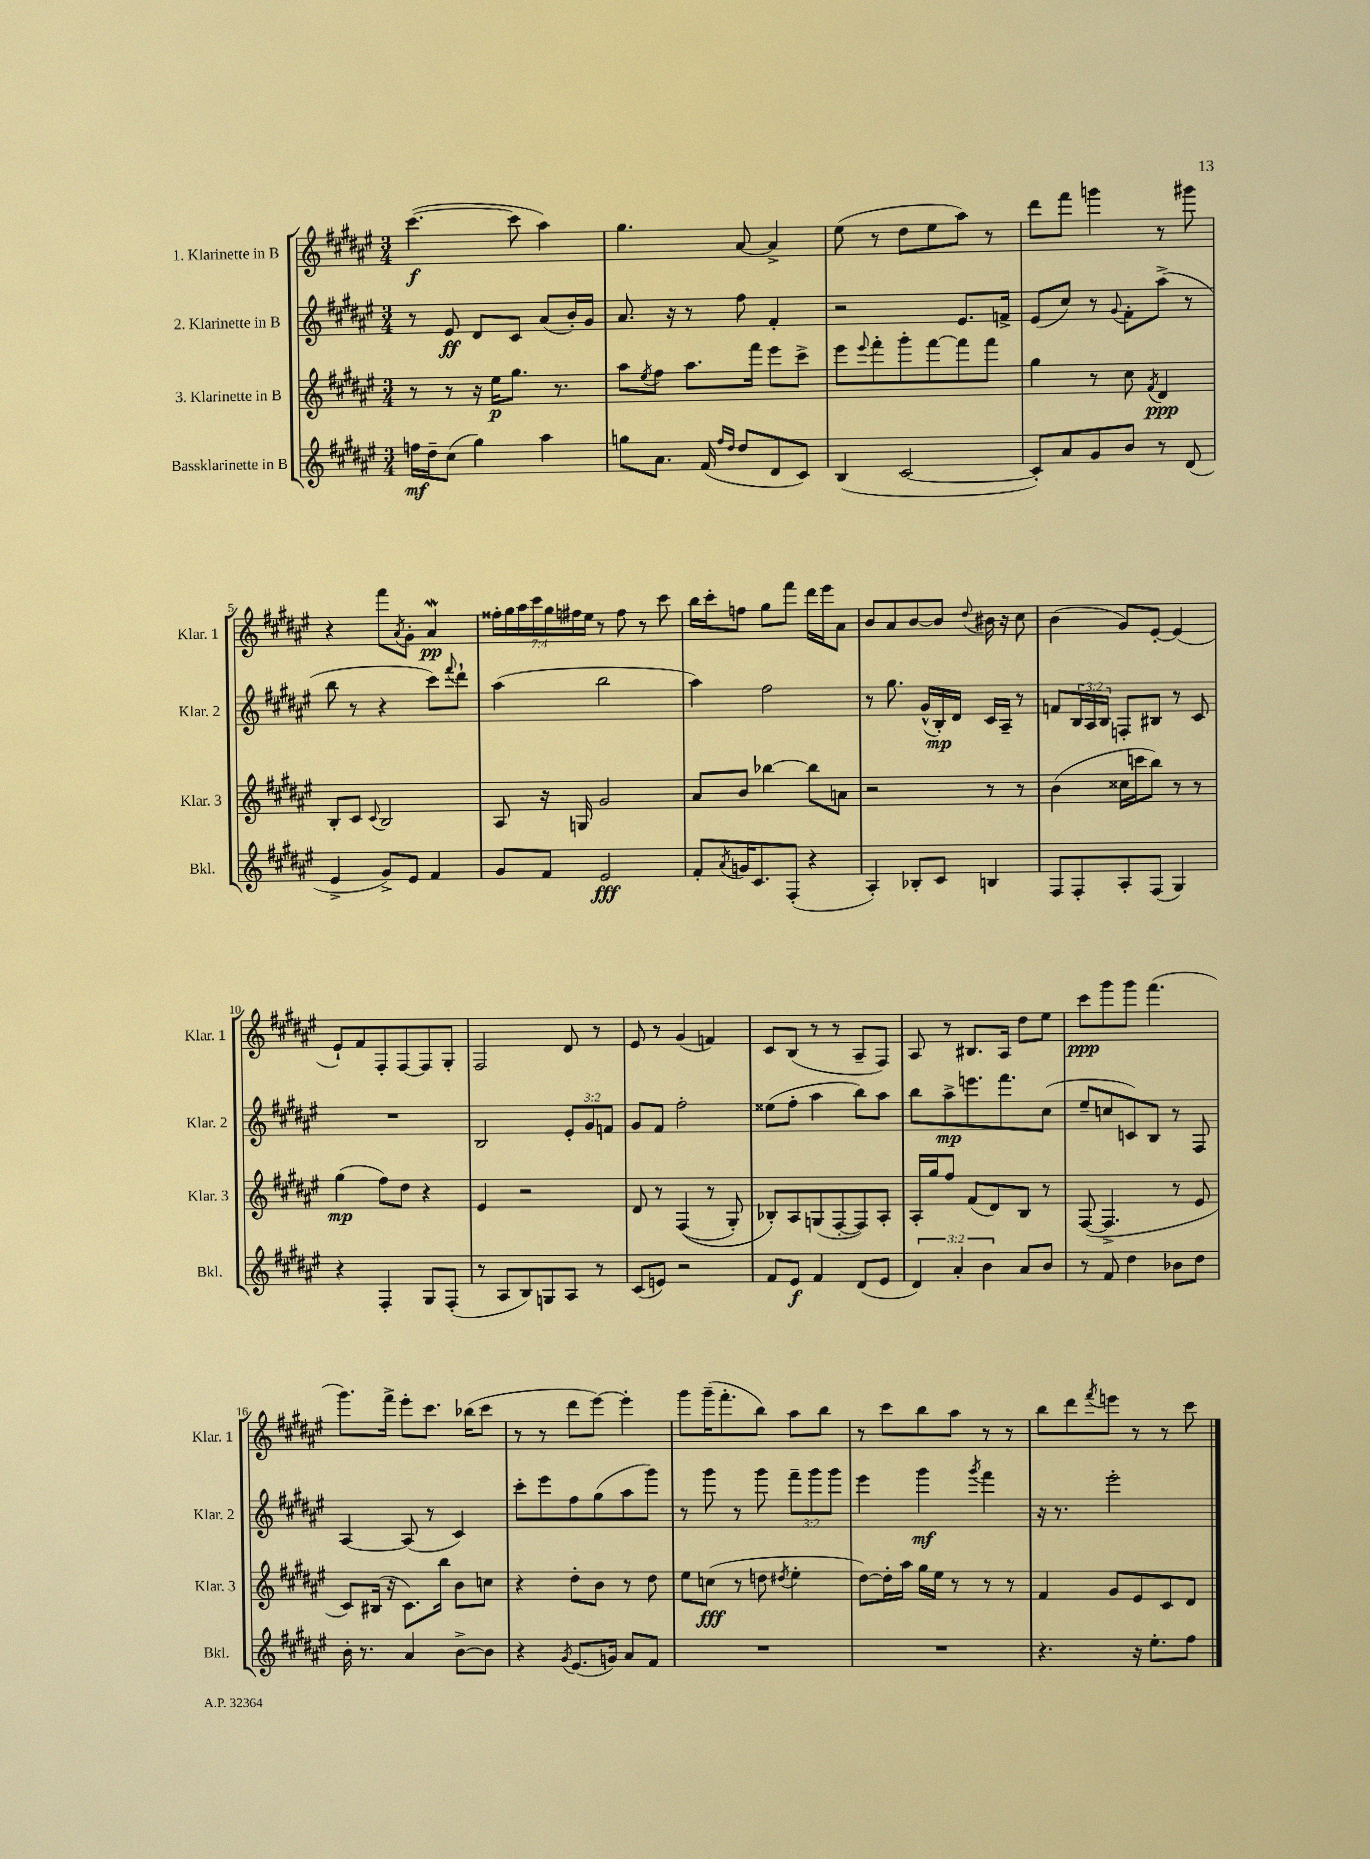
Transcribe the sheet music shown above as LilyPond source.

<<
\new StaffGroup <<
\new Staff = "s0" \with { instrumentName = "1. Klarinette in B" shortInstrumentName = "Klar. 1" } {
    \clef treble \key fis \major \numericTimeSignature \time 3/4 \override Staff.TupletNumber.text = #tuplet-number::calc-fraction-text
    cis'''4.~\f( cis'''8 ais''4) |
    gis''4. ais'8~ ais'4-> |
    eis''8( r8 dis''8 eis''8 ais''8) r8 |
    dis'''8 fis'''8 g'''4 r8 gis'''8 |
    r4 fis'''8 \acciaccatura { ais'8 } gis'8-. ais'4\mordent\pp |
    \tuplet 7/4 { fisis''16-. gis''16 ais''16 cis'''16 gis''16 fis''16 eis''16 } r8 fis''8 r8 cis'''8 |
    b''16 cis'''16-. f''8 gis''8 fis'''8 dis'''16 eis'''16 ais'8 |
    b'8 ais'8 b'8~ b'8 \appoggiatura { dis''8 } bis'16 r16 cis''8 |
    b'4( gis'8) eis'8~-. eis'4( |
    eis'8-!) fis'8 fis8-. fis8~ fis8 gis8-. |
    fis2 dis'8 r8 |
    eis'8 r8 gis'4( f'4) |
    cis'8 b8( r8 r8 ais8-- fis8) |
    ais8 r8 bis8. ais16 dis''8 eis''8 |
    cis'''8\ppp gis'''8 gis'''8 fis'''4.( |
    gis'''8.) fis'''16-> eis'''8-. cis'''8. bes''16( cis'''8 |
    r8 r8 dis'''8 eis'''8~) eis'''4-. |
    gis'''8 gis'''16--( fis'''8.-. b''8) ais''8 b''8 |
    r8 cis'''8 b''8 ais''8 r8 r8 |
    b''8 dis'''8 \acciaccatura { fis'''8 } e'''8 r8 r8 cis'''8 \bar "|." |
}
\new Staff = "s1" \with { instrumentName = "2. Klarinette in B" shortInstrumentName = "Klar. 2" } {
    \clef treble \key fis \major \numericTimeSignature \time 3/4 \override Staff.TupletNumber.text = #tuplet-number::calc-fraction-text
    r8 eis'8\ff dis'8 cis'8 ais'8( b'16-.) gis'16 |
    ais'8. r16 r8 fis''8 fis'4-. |
    r2 eis'8. f'16-> |
    eis'8( cis''8) r8 \appoggiatura { gis'8 } fis'8-. ais''8->( r8 |
    b''8 r8 r4 cis'''8) \appoggiatura { fis'''8 } dis'''8-! |
    ais''4( b''2 |
    ais''4) fis''2 |
    r8 gis''8. gis'16-^( b16-.\mp) dis'16 cis'16 ais16-- r8 |
    f'8 \tuplet 3/2 { b16 ais16 b16 } f8-. bis8 r8 cis'8 |
    R2. |
    b2 \tuplet 3/2 { eis'8-. gis'8 f'8 } |
    gis'8 fis'8 fis''2-. |
    eisis''8( fis''8-. ais''4 b''8) ais''8 |
    b''8 ais''8->\mp e'''8. fis'''8. cis''8( |
    eis''8-- c''8 c'8) b8 r8 fis8 |
    ais4~ ais8( r8 cis'4) |
    cis'''8-. eis'''8 fis''8 gis''8( ais''8 gis'''8) |
    r8 gis'''8 r8 gis'''8 \tuplet 3/2 { fis'''8-- gis'''8 gis'''8 } |
    eis'''4 gis'''4\mf \acciaccatura { gis'''8 } fis'''4 |
    r16 r8. eis'''2-. \bar "|." |
}
\new Staff = "s2" \with { instrumentName = "3. Klarinette in B" shortInstrumentName = "Klar. 3" } {
    \clef treble \key fis \major \numericTimeSignature \time 3/4
    r8 r8 r16 eis''16\p gis''8. r8. |
    ais''8 \acciaccatura { eis''8 } fis''8 ais''8. fis'''16 eis'''8 cis'''8-> |
    eis'''8 \appoggiatura { eis'''8 } fis'''8-. gis'''8-. fis'''8~ fis'''8 fis'''8 |
    gis''4 r8 cis''8 \acciaccatura { fis'8 } dis'4\ppp |
    b8-. cis'8 \appoggiatura { cis'8 } b2 |
    ais8 r16 g16 gis'2 |
    ais'8 b'8 bes''4~ bes''8 a'8 |
    r2 r8 r8 |
    b'4( cisis''16 c'''16 b''8) r8 r8 |
    gis''4\mp( fis''8) dis''8 r4 |
    eis'4 r2 |
    dis'8 r8 fis4(\( r8 gis8-.) |
    bes8-.\) ais8 g8( fis8~-. fis8) ais8-. |
    ais16-. gis''16 fis''8 fis'8( dis'8) b8 r8 |
    fis8~( fis4.-> r8 eis'8 |
    cis'8) bis16( r16 cis'8.) b''16 b'8 c''8 |
    r4 dis''8-. b'8 r8 dis''8 |
    eis''8 c''8\fff( r8 d''8 \acciaccatura { dis''8 } eis''4-. |
    dis''8~) dis''16-. ais''16 gis''16 eis''16 r8 r8 r8 |
    fis'4 gis'8 eis'8 cis'8 dis'8 \bar "|." |
}
\new Staff = "s3" \with { instrumentName = "Bassklarinette in B" shortInstrumentName = "Bkl." } {
    \clef treble \key fis \major \numericTimeSignature \time 3/4 \override Staff.TupletNumber.text = #tuplet-number::calc-fraction-text
    f''16\mf dis''16-- cis''8( gis''4) ais''4 |
    g''8 ais'8. fis'16( \grace { fis''16 dis''16 } dis''8 dis'8 cis'8) |
    b4( cis'2~ |
    cis'8-.) ais'8 gis'8 b'8 r8 dis'8( |
    eis'4-> gis'8->) eis'8 fis'4 |
    gis'8 fis'8 eis'2\fff |
    fis'8-. \acciaccatura { ais'8 } g'16 cis'8. fis8-.( r4 |
    ais4-.) bes8-. cis'8 b4 |
    fis8 fis8-. ais8-. fis8( gis4) |
    r4 fis4-. gis8 fis8-.( |
    r8 ais8 b8) g8 ais8 r8 |
    cis'8( e'8) r2 |
    fis'8 eis'8\f fis'4 dis'8( eis'8 |
    \tuplet 3/2 { dis'4) ais'4-. b'4 } ais'8 b'8 |
    r8 fis'8 dis''4 bes'8 dis''8 |
    b'16-. r8. ais'4 b'8~-> b'8 |
    r4 \acciaccatura { gis'8 } eis'8.( g'16) ais'8 fis'8 |
    R2. |
    R2. |
    r4. r16 eis''8.-. fis''8 \bar "|." |
}
>>
>>
